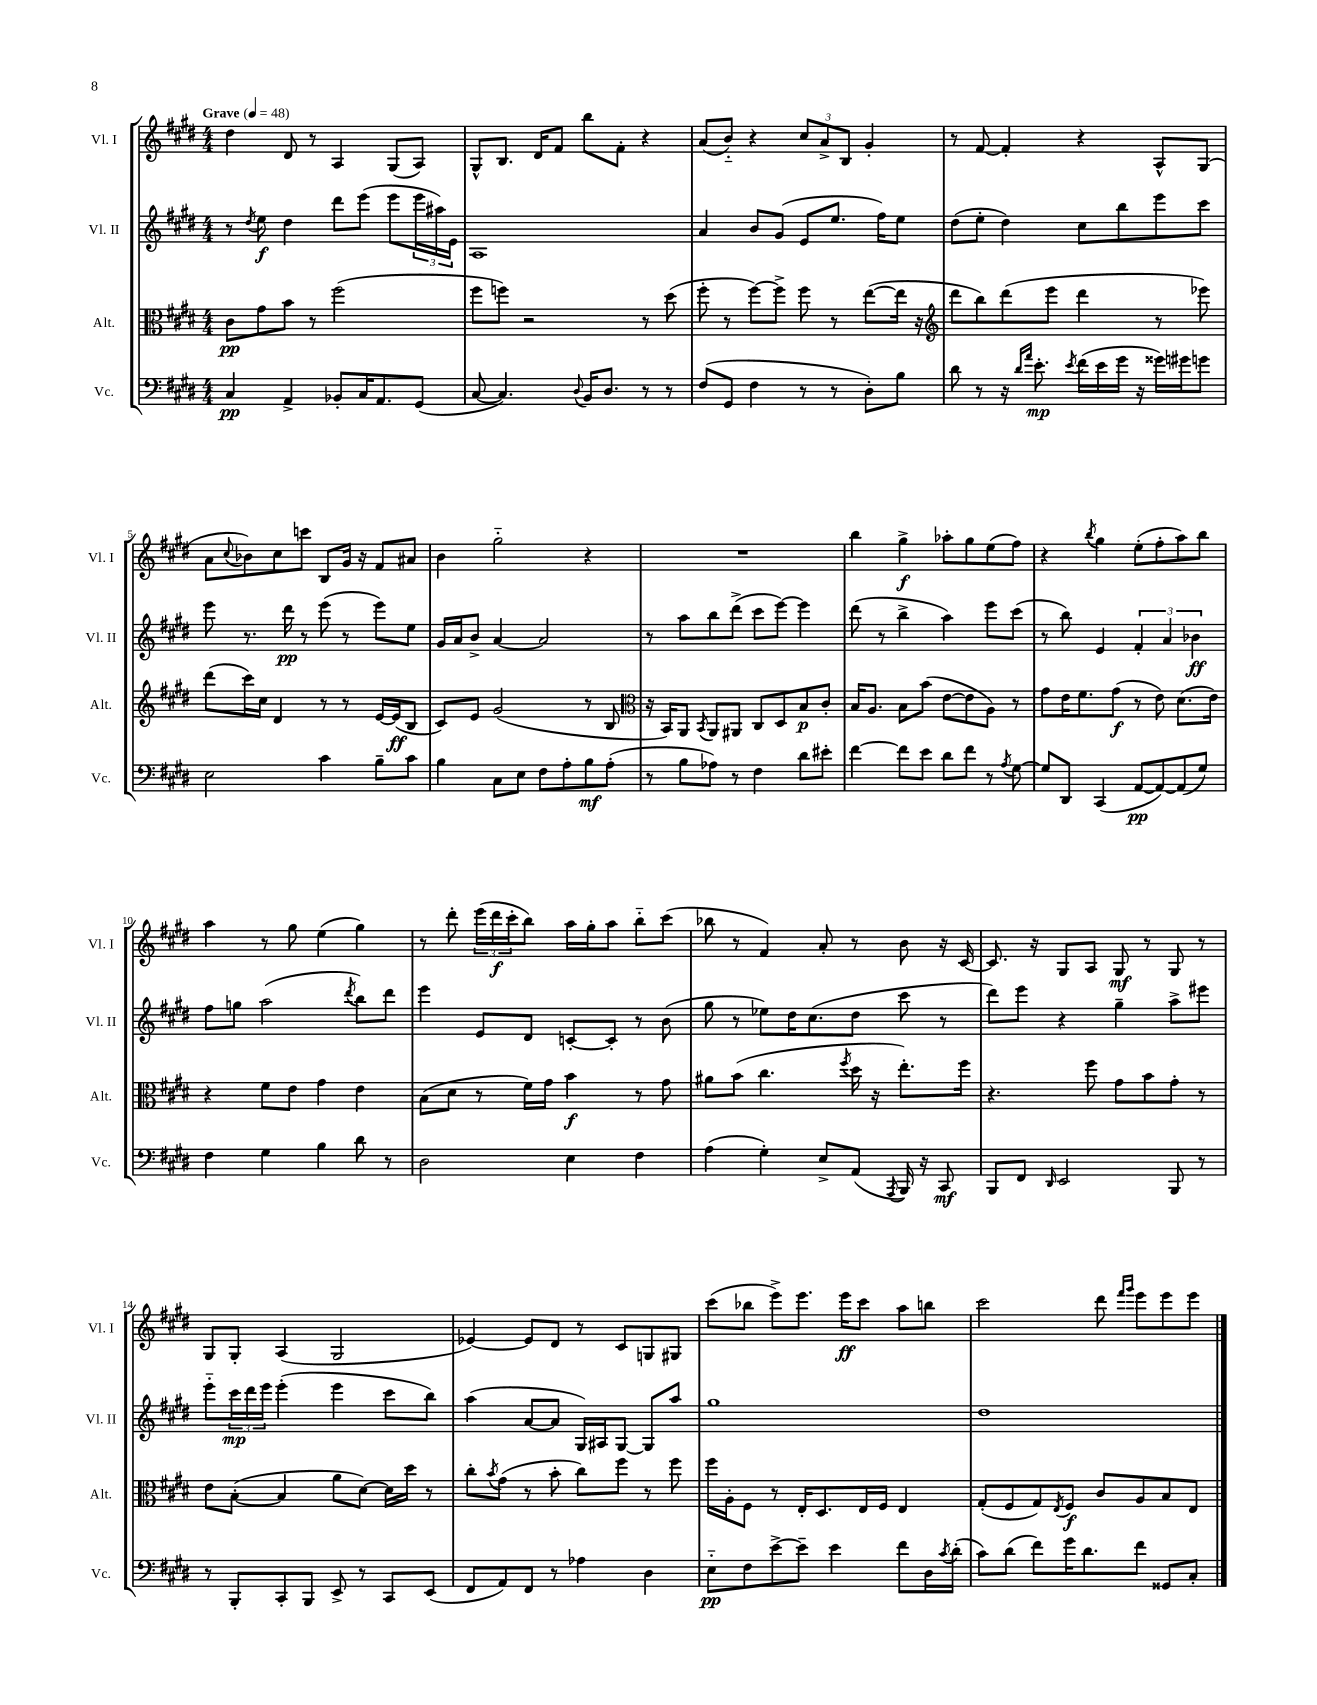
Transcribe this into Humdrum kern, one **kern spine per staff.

**kern	**kern	**kern	**kern
*staff4	*staff3	*staff2	*staff1
*clefF4	*clefC3	*clefG2	*clefG2
*k[f#c#g#d#]	*k[f#c#g#d#]	*k[f#c#g#d#]	*k[f#c#g#d#]
*M4/4	*M4/4	*M4/4	*M4/4
*MM48	*MM48	*MM48	*MM48
4C#	8c#	8r	4dd#
.	.	8qdd#	.
.	8g#	8ee	.
4AA^	8b	4dd#	8d#
.	8r	.	8r
8BB-'	(2ff#	8ddd#	4A
16C#	.	(8eee	.
8.AA	.	.	.
.	.	8eee	(8G#
(8GG#	.	24eee	8A)
.	.	24aa#)	.
.	.	24e	.
=	=	=	=
[8C#	8ff#	1A	8G#^^
4.C#])	8ff)	.	8.B
.	2r	.	.
.	.	.	16d#
.	.	.	8f#
8qqD#	.	.	.
16BB	.	.	8bb
8.D#	.	.	.
.	.	.	8f#'
8r	8r	.	4r
8r	(8dd#	.	.
=	=	=	=
(8F#	8ff#'	4a	(8a
8GG#	8r	.	8b'~)
4F#	[8ff#)	8b	4r
.	8ff#^]	(8g#	.
8r	8ff#	8e	12cc#
.	.	.	12a^
8r	8r	8.ee	.
.	.	.	12B
8D#')	([8ee	.	4g#'
.	.	16ff#)	.
8B	16ee]	8ee	.
.	16r	.	.
=	=	=	=
*	*clefG2	*	*
8d#	8ddd#	(8dd#	8r
8r	8bb)	8ee'	[8f#
16r	(8ddd#	4dd#)	4f#']
16qqd#	.	.	.
16qqa	.	.	.
8.e'	.	.	.
.	8eee	.	.
8qe	.	.	.
(16f#	4ddd#	8cc#	4r
16e	.	.	.
16g#	.	8bb	.
16r	.	.	.
16g##)	8r	8eee	8A^^
16g#	.	.	.
8g	8eee-)	8ccc#	(8G#
=	=	=	=
2E	(8ddd#	8eee	8a
.	.	.	8qqcc#
.	16ccc#)	8.r	8b-)
.	16cc#	.	.
.	4d#	.	8cc#
.	.	16ddd#	.
.	.	8r	8ccc
4c#	8r	(8eee	8B
.	8r	8r	16g#
.	.	.	16r
8B~	[16e	8eee)	8f#
.	(16e]	.	.
8c#	8B	8ee	8a#
=	=	=	=
4B	8c#)	16g#	4b
.	.	16a	.
.	8e	8b^	.
8C#	(2g#	[4a	2gg#'~
8E	.	.	.
8F#	.	2a]	.
8A'	.	.	.
8B	8r	.	4r
(8A'	8B	.	.
=	=	=	=
*	*clefC3	*	*
8r	16r	8r	1r
.	16BB)	.	.
8B	8AA	8aa	.
.	8qBB	.	.
8A-)	8AA	8bb	.
8r	8AA#	(8ddd#^	.
4F#	8C#	8ccc#	.
.	8D#	[8eee)	.
8d#	8B	4eee]	.
8e#'	8c#'	.	.
=	=	=	=
[4f#	16B	(8ddd#	4bb
.	8.A	.	.
.	.	8r	.
8f#]	8B	4bb^	4gg#^
8e	(8b	.	.
8d#	[8e	4aa)	8aa-'
8f#	8e]	.	8gg#
8r	8A)	8eee	(8ee
8qA	.	.	.
[8G#	8r	(8ccc#	8ff#)
=	=	=	=
8G#]	8g#	8r	4r
8DD#	16e	8bb)	.
.	8.f#	.	.
.	.	.	8qbb
(4CC#	.	4e	4gg#
.	(8g#	.	.
[8AA	8r	6f#'	(8ee'
8AA_)	8e)	.	8ff#'
.	.	6a	.
(8AA]	(8.d#	.	8aa)
.	.	6b-	.
8G#)	.	.	8bb
.	16e)	.	.
=	=	=	=
4F#	4r	8ff#	4aa
.	.	8gg	.
4G#	8f#	(2aa	8r
.	8e	.	8gg#
4B	4g#	.	(4ee
.	.	8qddd#	.
8d#	4e	8bb)	4gg#)
8r	.	8ddd#	.
=	=	=	=
2D#	(8B	4eee	8r
.	8d#	.	8ddd#'
.	8r	8e	(24eee
.	.	.	24ddd#
.	.	.	24ccc#'
.	16f#)	8d#	8bb)
.	16g#	.	.
4E	4b	[8c'	16aa
.	.	.	16gg#'
.	.	8c']	8aa
4F#	8r	8r	8bb'~
.	8g#	(8b	(8ccc#
=	=	=	=
(4A	8a#	8gg#	8bb-
.	(8b	8r	8r
4G#')	4.cc#	8ee-)	4f#)
.	.	16dd#	.
.	.	(8.cc#	.
8E^	.	.	8a'
.	8qff#	.	.
(8AA	16dd#	8dd#	8r
.	16r	.	.
8qAAA	.	.	.
16BBB)	8.ee')	8ccc#	8b
16r	.	.	.
8CC#	.	8r	16r
.	16ff#	.	[16c#
=	=	=	=
8BBB	4.r	8ddd#)	8.c#]
8FF#	.	8eee	.
.	.	.	16r
16qqDD#	.	.	.
2EE	.	4r	8G#
.	8ff#	.	8A
.	8g#	4gg#~	8G#
.	8b	.	8r
8BBB	8g#'	8aa^	8G#
8r	8r	8eee#	8r
=	=	=	=
8r	8e	8eee'~	8G#
8BBB'	([8B'	24ccc#	8G#'
.	.	24ddd#	.
.	.	24eee	.
8CC#'	4B]	(4eee'	(4A
8BBB	.	.	.
8EE^	8a	4eee	2G#
8r	[8d#)	.	.
8CC#	16d#]	8ccc#	.
.	16dd#	.	.
(8EE	8r	8bb)	.
=	=	=	=
8FF#	8cc#'	(4aa	[4e-)
.	8qb	.	.
8AA)	(8g#	.	.
8FF#	8r	[8a	8e-]
8r	8b'	8a]	8d#
4A-	8cc#)	16G#)	8r
.	.	16A#	.
.	8ff#	[8G#	8c#
4D#	8r	8G#]	8G
.	8ff#	8aa	8G#
=	=	=	=
8E'~	16ff#	1gg#	(8ccc#
.	16A'	.	.
8F#	8F#	.	8bb-
[8e^	8r	.	8eee^)
8e~]	16E'	.	8.eee
.	8.D#	.	.
4e	.	.	.
.	.	.	16eee
.	16E	.	8ccc#
.	16F#	.	.
8f#	4E	.	8aa
16D#	.	.	8bb
8qc#	.	.	.
(16d#'	.	.	.
=	=	=	=
8c#)	(8G#'	1dd#	2ccc#
(8d#	8F#	.	.
8f#)	8G#)	.	.
.	8qE	.	.
16g#	8F#	.	.
8.d#	.	.	.
.	8c#	.	8ddd#
.	.	.	16qqfff#
.	.	.	16qqggg#
8f#	8A	.	8eee
8GG##	8B	.	8eee
8C#'	8E	.	8eee
==	==	==	==
*-	*-	*-	*-
